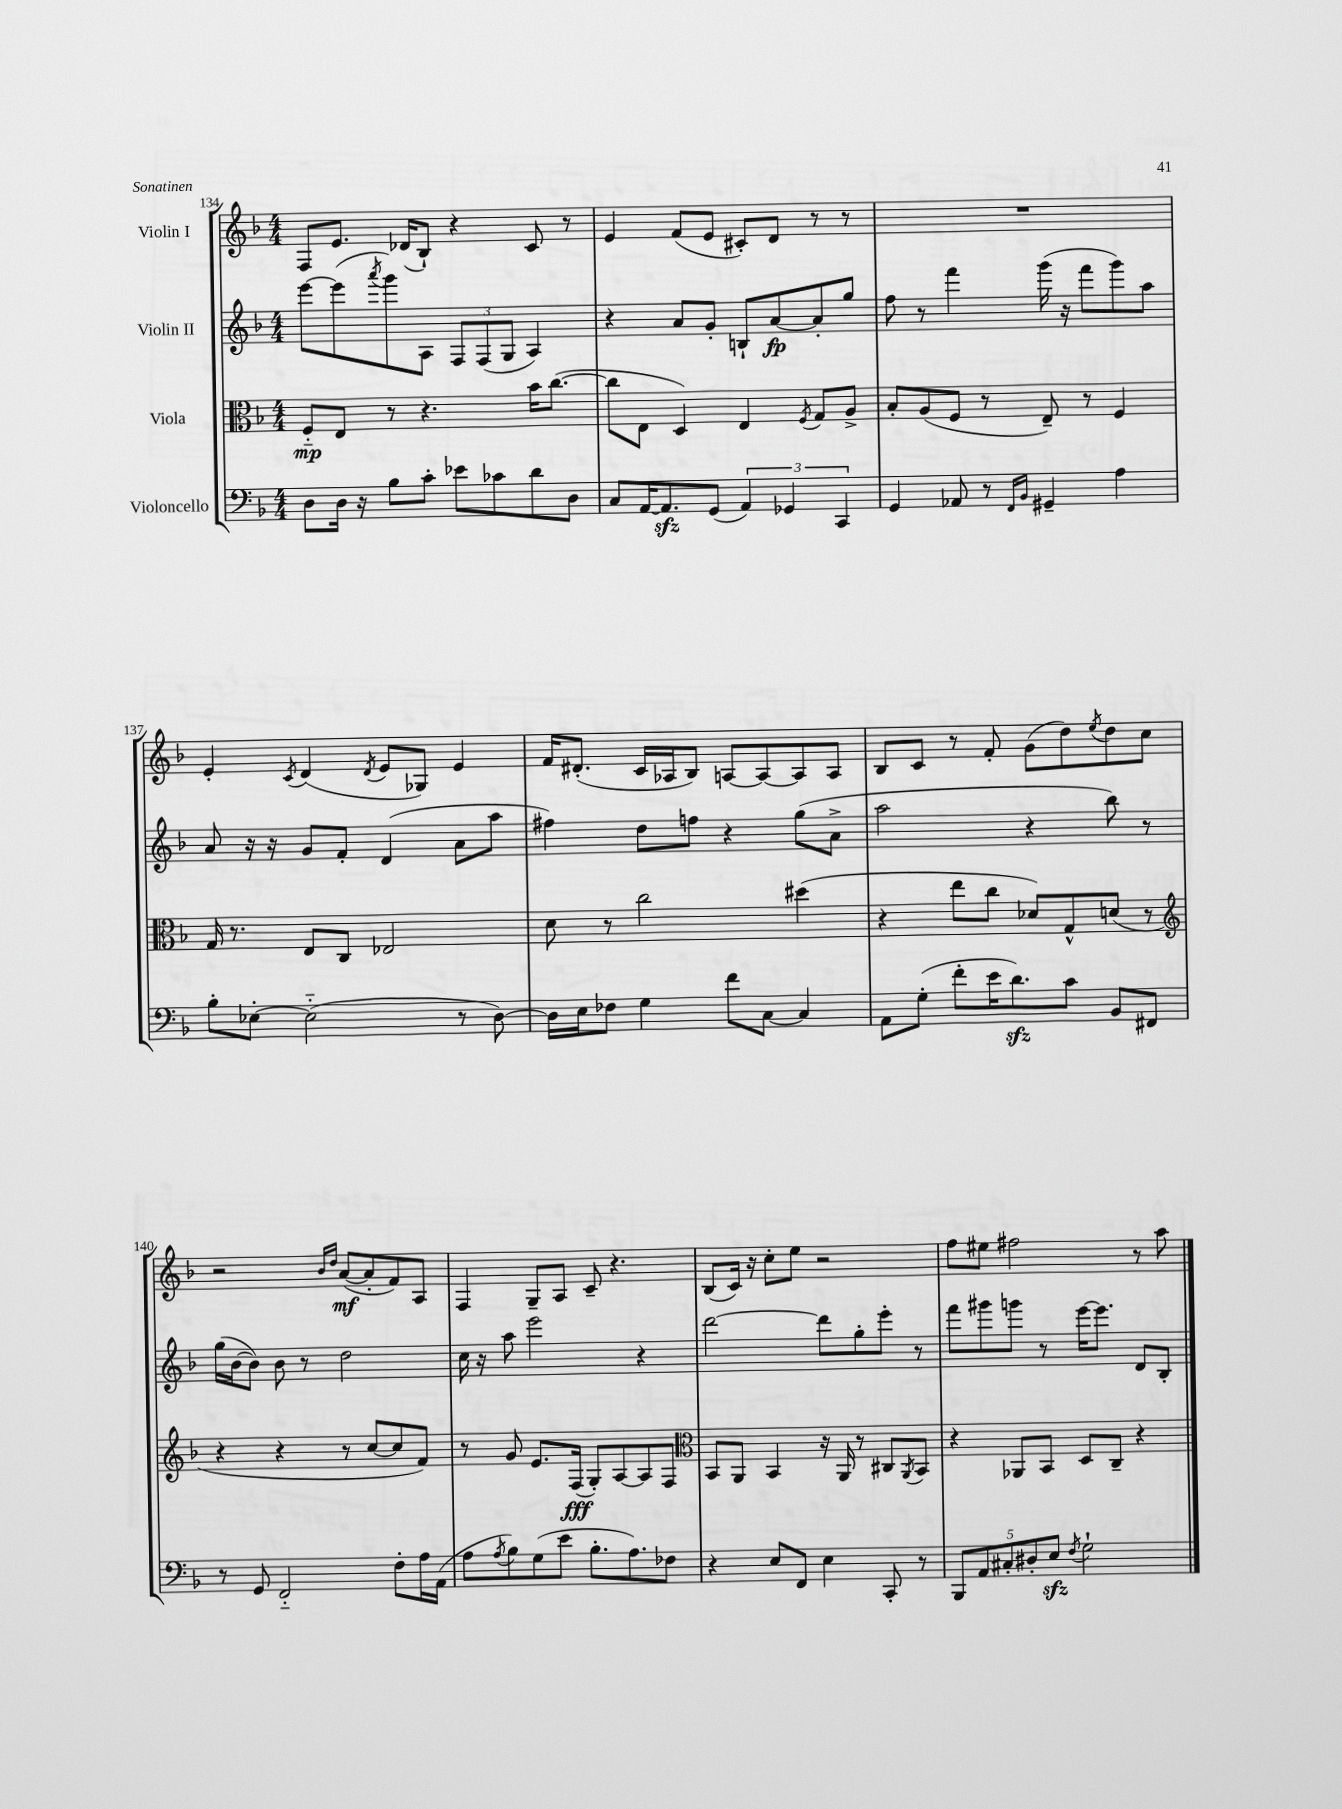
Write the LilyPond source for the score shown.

<<
\new StaffGroup <<
\new Staff = "s0" \with { instrumentName = "Violin I" } {
    \clef treble \key f \major \numericTimeSignature \time 4/4
    f8 e'8. des'16( bes8-!) r4 c'8 r8 |
    e'4 f'8( e'8 cis'8-.) d'8 r8 r8 |
    R1 |
    e'4-. \acciaccatura { c'8 } d'4( \acciaccatura { d'8 } e'8 ges8) e'4 |
    f'16 dis'8.-.( c'16 aes16 bes8) a8~ a8~ a8 a8 |
    bes8 c'8 r8 f'8-. g'8( d''8) \acciaccatura { e''8 } d''8 c''8 |
    r2 \grace { bes'16 d''16 } a'8~\mf( a'8-. f'8) a8 |
    f4 g8-- a8 c'8-- r4. |
    bes8( c'16) r16 c''8-. e''8 r2 |
    f''8 eis''8 fis''2 r8 a''8 \bar "|." |
}
\new Staff = "s1" \with { instrumentName = "Violin II" } {
    \clef treble \key f \major \numericTimeSignature \time 4/4
    e'''8~ e'''8( \acciaccatura { a'''8 } g'''8) a8 \tuplet 3/2 { f8 f8( g8 } a4) |
    r4 a'8 g'8-. b8-! a'8~\fp a'8-. g''8 |
    f''8 r8 f'''4 g'''16( r16 f'''8 g'''8) a''8 |
    a'8 r16 r16 g'8 f'8-. d'4( a'8 a''8 |
    fis''4) d''8 f''8 r4 g''8( a'8-> |
    a''2 r4 bes''8) r8 |
    g''16( bes'16~ bes'8) bes'8 r8 d''2 |
    c''16 r16 a''8 e'''2 r4 |
    d'''2~ d'''8 g''8-. e'''8-. r8 |
    f'''8 gis'''8 g'''8 r8 e'''16~ e'''8. d'8 bes8-. \bar "|." |
}
\new Staff = "s2" \with { instrumentName = "Viola" } {
    \clef alto \key f \major \numericTimeSignature \time 4/4
    f8-_\mp e8 r8 r4. bes'16 c''8.~( |
    c''8 e8 d4) e4 \acciaccatura { f8 } g8 a8-> |
    bes8-. a8( f8 r8 e8--) r8 f4 |
    g16 r8. e8 c8 ees2 |
    d'8 r8 c''2 dis''4( |
    r4 e''8 c''8 des'8) g8-^ d'8( r8 |
    \clef treble r4 r4 r8 c''8~ c''8 f'8) |
    r8 g'8 e'8. f16\fff( g8-.) a8~ a8 f8 |
    \clef alto bes,8 a,8 bes,4 r16 a,16 r8 cis8 \acciaccatura { a,8 } bes,8 |
    r4 aes,8 bes,8 d8 c8-- r4 \bar "|." |
}
\new Staff = "s3" \with { instrumentName = "Violoncello" } {
    \clef bass \key f \major \numericTimeSignature \time 4/4
    d8 d16 r16 bes8 c'8-. ees'8 ces'8 d'8 d8 |
    c8 a,16~ a,8.\sfz g,8( \tuplet 3/2 { a,4) ges,4 c,4 } |
    g,4 aes,8 r8 \grace { f,16 bes,16 } gis,4-- a4 |
    bes8-. ees8~-. ees2-_( r8 d8~) |
    d16 e16 fes8 g4 f'8 c8~ c4 |
    a,8 g8-.( f'8-. e'16 d'8.\sfz) c'8 bes,8 fis,8 |
    r8 g,8 f,2-_ f8-. a16 a,16( |
    a8 \acciaccatura { a8 } bes8) g8( e'8 bes8.-. a8.) fes8 |
    r4 e8 f,8 e4 c,8-. r8 |
    \tuplet 5/4 { bes,,8 a,8 cis8-. dis8-. e8\sfz } \acciaccatura { f8 } g2-! \bar "|." |
}
>>
>>
\layout { \context { \Score currentBarNumber = #134 } }
